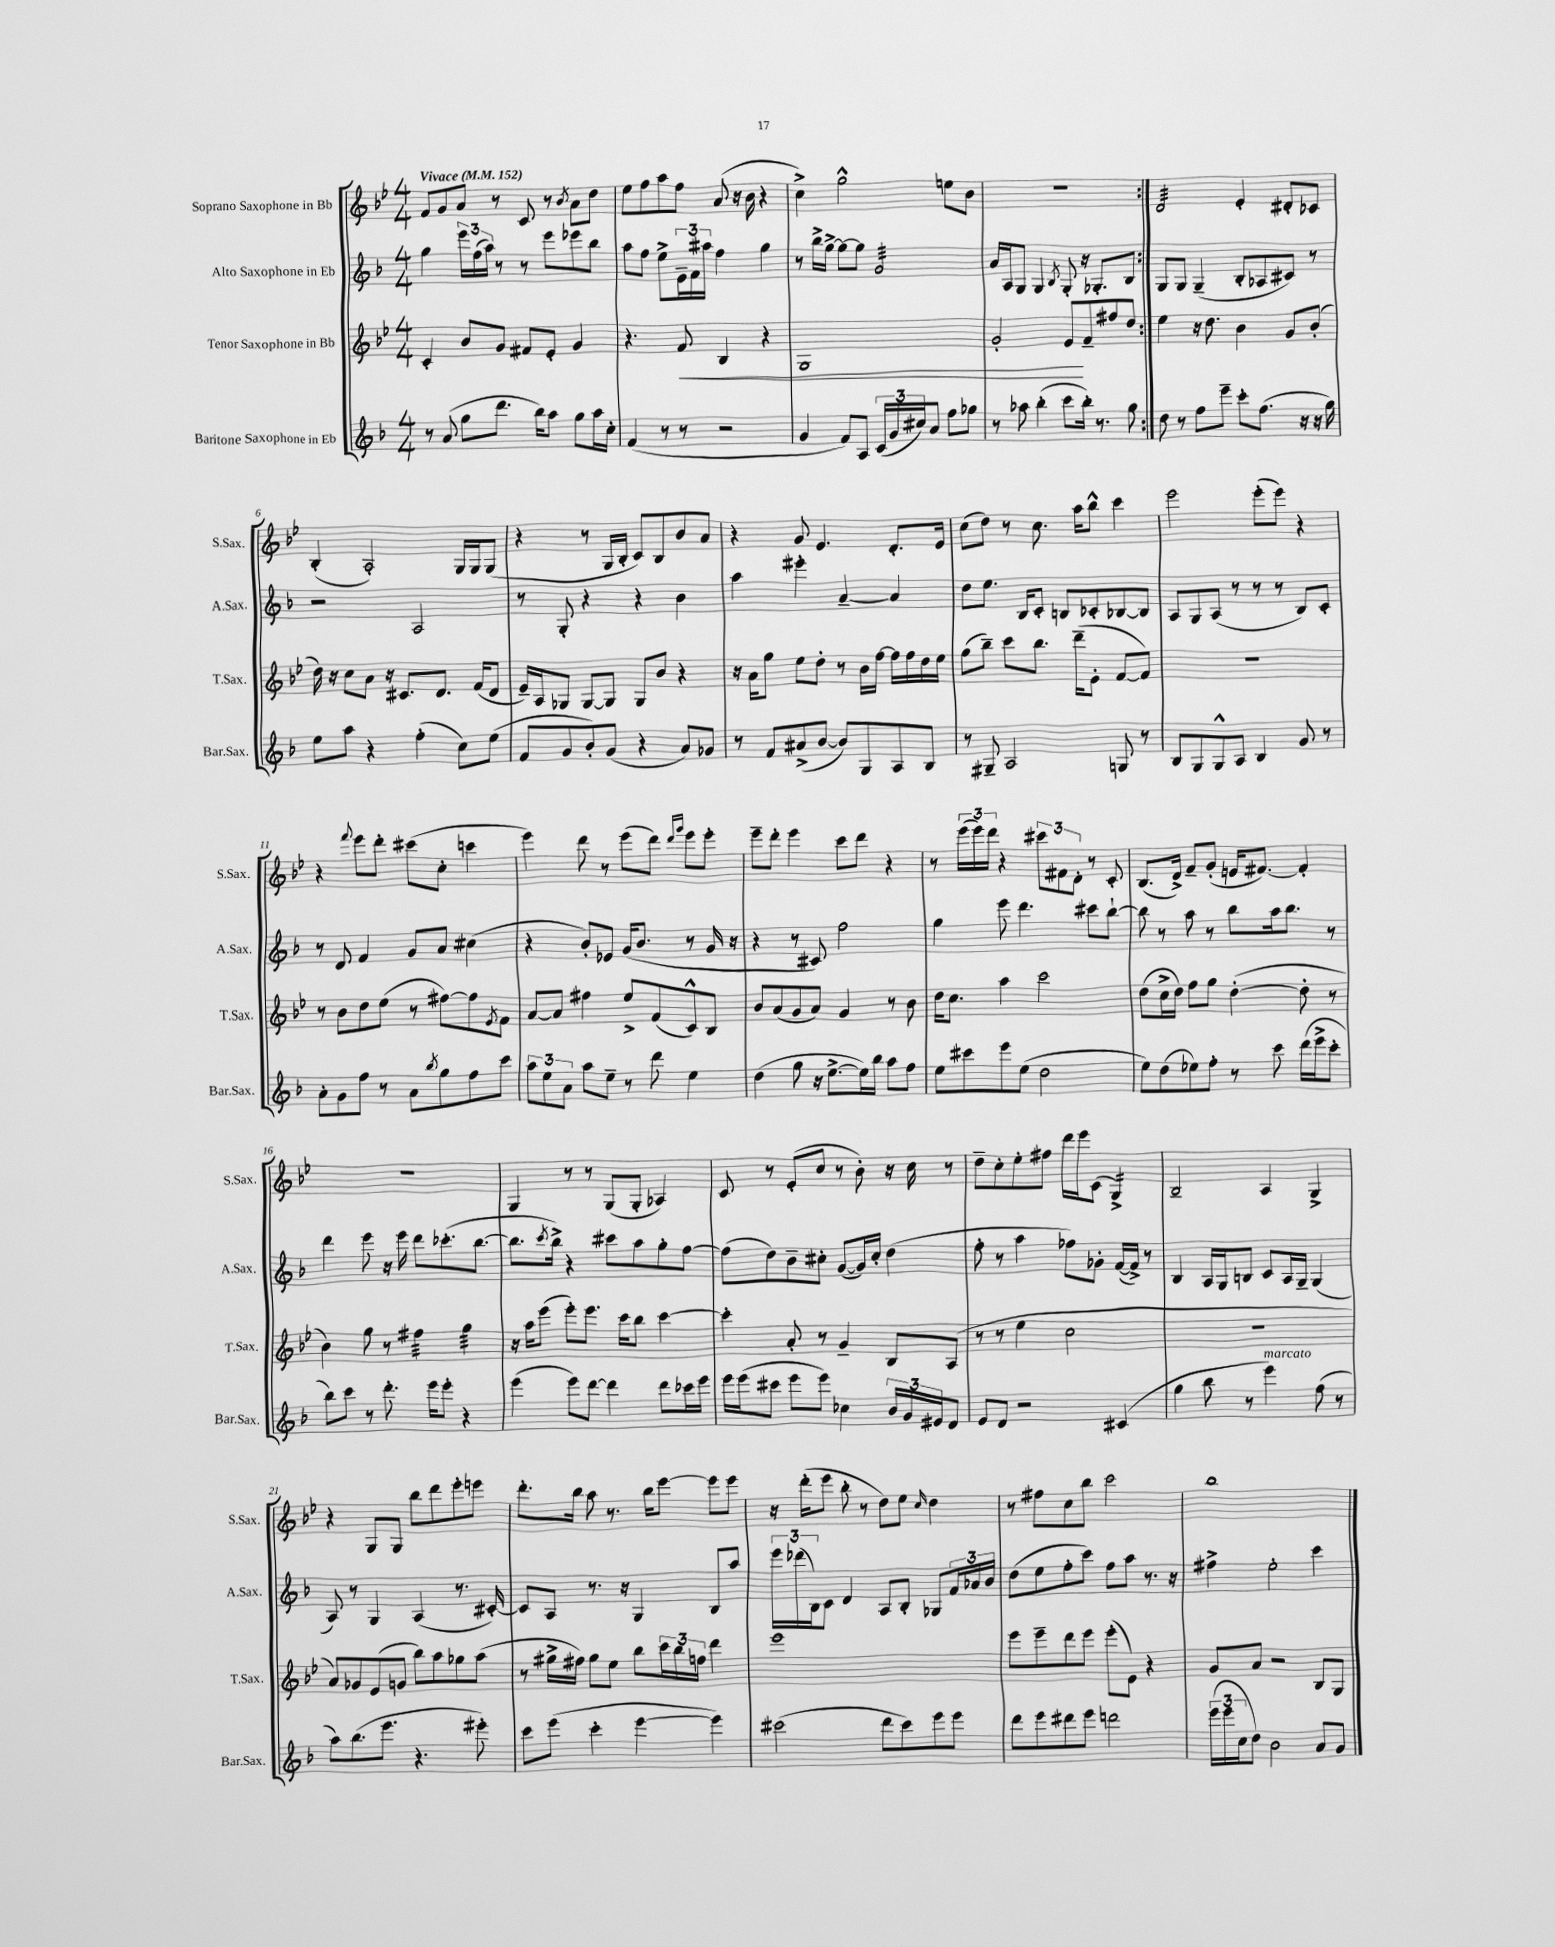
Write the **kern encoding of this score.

**kern	**kern	**kern	**kern
*staff4	*staff3	*staff2	*staff1
*clefG2	*clefG2	*clefG2	*clefG2
*k[b-]	*k[b-e-]	*k[b-]	*k[b-e-]
*M4/4	*M4/4	*M4/4	*M4/4
*MM152	*MM152	*MM152	*MM152
8r	4c'/	4gg\	8f/L
(8a/	.	.	8g/
8gg\L	8b-/L	24eee\LL	8a/J
.	.	(24ff\	.
.	.	24aa\JJ)	.
8.ddd\J	8g/J	8r	8r
.	8f#/L	8r	8c/
16bb-\LK)	.	.	.
8aa\J	8e-'/J	8eee\L	8r
.	.	.	8qb-/
8gg\L	4g/	8eee-\	8a\L
16aa\L	.	8bb-\J	8dd\J
16cc'\JJ	.	.	.
=	=	=	=
(4f/	4.r	8aa\L	8ee-\L
.	.	8ff\J	8ff\
8r	.	8ee^\L	8aa\
8r	8f/	24e~\L	8ff\J
.	.	24f\	.
.	.	24aa#\JJ	.
2r	4B-/	4ff\	(8a/
.	.	.	16r
.	.	.	16b-\
.	4r	4gg\	4r
=	=	=	=
4g/	1G	8r	4cc^\)
.	.	16bb-^\LL	.
.	.	[16gg^\JJ	.
8f/L)	.	8gg\_L	2gg^^\
8A/J	.	8gg\]J	.
(24c/LL	.	2g/	.
24g/	.	.	.
24cc#/J)	.	.	.
8a/J	.	.	.
8ff\L	.	.	8ee\L
8gg-\J	.	.	8b-\J
=	=	=	=
8r	2g'/	16a/LL	1r
.	.	16A/J	.
8aa-\	.	8G/J	.
(4bb-'\	.	4G/	.
.	.	8qB-/	.
8ccc\L	8e-/L	8G'/	.
16bb-'\Jk)	8f~/	16r	.
8.r	.	8.G-'/L	.
.	8ff#/	.	.
8gg\	8dd/J	8B-/J	.
=:|!	=:|!	=:|!	=:|!
8dd\	4ee-\	8G/L	2d/
8r	.	8G/J	.
8ff\L	16r	(4G~/	.
.	8.dd\	.	.
8eee~\J	.	.	.
8ccc'\L	4b-\	8B-'/L	4e-'/
(8.ff\J	.	8A-/	.
.	8g/L	8c#/J)	8d#'/L
16r	.	.	.
16r	(8b-'/J	8r	8c-/J
16gg\)	.	.	.
=	=	=	=
8ee\L	16dd\)	2r	(4B-'/
.	16r	.	.
8aa\J	8cc\L	.	.
4r	8a\J	.	2A'/)
.	16r	.	.
.	8.c#/L	.	.
(4ff'\	.	2A/	.
.	8.d/J	.	.
8cc\L)	.	.	16G/LL
.	(16f/LK	.	16G/J
(8ee\J	8d/J	.	(8G/J
=	=	=	=
8f/L	16e-~/LL)	8r	4r
.	16A/J	.	.
8g/	8G-/J	8G'/	.
8b-'/)	[8G-/L	4r	8r
(8g/J	8G-/]J	.	16G/LL
.	.	.	16B-'/JJ
4r	8G-/L	4r	8c/L)
.	8b-/J	.	8B-/
8a/L)	4r	4b-\	8b-/
8g-/J	.	.	8a/J
=	=	=	=
8r	16r	4aa\	4r
.	16a\LK	.	.
8f/L	8gg\J	.	.
(8a#^/	8ee-\L	4eee#'\	8g/
[8b-/J	8dd'\J	.	4.e-/
8b-/]L)	8r	[4a~/	.
8G/	16b-\LL	.	.
.	[16ff\JJ	.	.
8A/	16ff\]LL	4a/]	8.d'/L
.	16ff\	.	.
8B-/J	16dd\	.	.
.	16ee-\JJ	.	16e-/Jk
=	=	=	=
8r	(8gg\L	8dd\L	(8cc\L
8G#~/	8bb-~\J)	8.ee\J	8dd\J)
2A/	8ccc\L	.	8r
.	.	16B-/LK	.
.	8.bb-\J	8c'/J	8.cc\
.	.	8B/L	.
.	(16ddd~\LK	.	16aa\LK
.	8e-'\J	8c-'/	8bb-^^\J
8G/	[8f/L	[8B-/	4ccc\
8r	8f/]J)	8B-/]J	.
=	=	=	=
8B-/L	1r	8A/L	2eee-\
8G/	.	8G/	.
8G^^/	.	(8A/J	.
8A/J	.	8r	.
4B-/	.	8r	(8eee-'\L
.	.	8r	8eee-\J)
8g/	.	8B-/L)	4r
8r	.	8c'/J	.
=	=	=	=
8a'\L	8r	8r	4r
8g\	8b-\L	8d/	.
.	.	.	8qqfff/
8ff\J	8dd\	4f/	8eee-\L
8r	(8ee-\J	.	8ddd'\J
8a\L	8r	8g/L	(8ccc#\L
8qbb-/	.	.	.
8gg\	[8ff#\L)	8a/J	8cc'\J
8ff\	8ff#\]	(4cc#\	4ccc\
.	8qe-/	.	.
8ccc\J	8f\J	.	.
=	=	=	=
12aa\L	[8a/L	4r	4eee-\)
12ee\	.	.	.
.	8a/]J	.	.
12a\J	.	.	.
8aa\L	4ff#\	8b-'/L)	8ddd\
8ee~\J	.	8e-/J	8r
8r	8ee-^/L	(16g/LK	(8eee-\L
.	.	8.b-/J	.
8ddd\	(8f/	.	8ddd\J)
.	.	.	16qqddd/LL
.	.	.	16qqggg/JJ
4ee\	8c^^/)	8r	8eee-\L
.	8B-/J	16g/	8eee-'\J
.	.	16r	.
=	=	=	=
(4dd\	8b-/L	4r	8eee-~\L
.	(8a/	.	8ddd'\J
8gg\	8g/	8r	4eee-\
16r	8a/J)	8c#/)	.
[8.ee^\L	.	.	.
.	4g/	2ff\	8ccc\L
16ee\]L)	.	.	8ddd\J
16bb-\JJ	.	.	.
8aa\L	8r	.	4r
8ff\J	8b-\	.	.
=	=	=	=
8ee\L	16dd\LK	4gg\	8r
.	8.cc\J	.	.
8ccc#\	.	.	(24eee-\LL
.	.	.	24eee-\)
.	.	.	24ddd\JJ
8eee\	4aa\	8eee\	4r
(8ee\J	.	4.ddd\	.
2dd\	2ccc\	.	12ccc#\L
.	.	.	12f#\
.	.	.	12d'\J
.	.	8ccc#\L	8r
.	.	[8bb-`\J	8c'/
=	=	=	=
8ee\L)	(8dd\L	8bb-\]	(8.B-/L
(8dd\	16cc^\L	8r	.
.	16dd\JJ)	.	16d^/Jk)
8ee-\)	8ff\L	8aa\	8f~/L
8ff'\J	8gg\J	8r	(8g'/J
8r	([4dd'\	8bb-\L	16e/LK
.	.	.	[8.f#/J)
8ccc\	.	16aa\k	.
.	.	8.bb-\J	.
(16ddd\LL	8dd'\]	.	4f#'/]
16eee^\J	.	.	.
8ccc'\J	8r	8r	.
=	=	=	=
8bb-\L)	4b-\)	4ddd\	1r
8ccc\J	.	.	.
8r	8gg\	8eee\	.
8.ddd'\	8r	16r	.
.	.	16eee\	.
.	4ff#\	8ddd\L	.
16eee\LK	.	.	.
8eee'\J	.	(8.ccc-'\	.
4r	4gg\	.	.
.	.	[8.bb-\J	.
=	=	=	=
(4eee\	16r	8.bb-\]L	4G/
.	16aa\LK	.	.
.	(8eee-\J	.	.
.	.	8qccc/	.
.	.	16bb-^\Jk)	.
8eee\L)	8eee-'\L)	4r	8r
[8ddd\J	8.eee-\J	.	8r
4ddd\]	.	8ccc#\L	(8G/L
.	16ccc\LK	.	.
.	8bb-\J	8aa\	8G'/J
8ddd\L	[4ccc\	8gg'\	4A-/)
16ccc-\L	.	[8ff\J	.
16eee\JJ	.	.	.
=	=	=	=
16eee\LL	4ccc'\]	(8ff\]L	8c/
(16eee\J	.	.	.
8ccc#\J	.	8dd\)	8r
8eee\L	8a'/	8b-~\	(8e-'/L
8eee\J)	8r	8cc#'\J	8cc/J
4cc-\	4g~/	([8g/L	8r
.	.	16g/]L)	8b-'\)
.	.	16cc#'/JJ	.
24b-/LL	8B-/L	(4dd\	16r
24g/	.	.	.
.	.	.	16cc\
24e#/J	.	.	.
8d/J	(8A/J	.	8r
=	=	=	=
8e/L	8r	8ff'\	8dd~\L
8d/J	8r	8r	8cc'\
2r	4ee-\	4aa\	8ee-'\
.	.	.	8ff#\J
.	2cc\	8ff-\L)	16ddd\LL
.	.	.	16eee-\J
.	.	8g-'\J	(8c\J
(4c#/	.	([16f/LL	4G^/)
.	.	16f^/]JJ)	.
.	.	8r	.
=	=	=	=
4gg\	1r	4B-/	2B-~/
8bb-\	.	16A/LL	.
.	.	16G/J	.
8r	.	8B/J	.
4eee\)	.	8c/L	4A/
.	.	16A/L	.
.	.	16G~/JJ	.
(8ff\	.	(4G/	4G^/
8r	.	.	.
=	=	=	=
8aa\L)	8a/L)	8A/)	4r
(8.bb-\	8g-/	8r	.
.	(8e-/	4G/	8G/L
8.eee\J	.	.	.
.	8g/J	.	8G/J
4.r	8bb-\L)	(4A/	8bb-\L
.	8aa\	.	8ddd\
.	8gg-\	8.r	8eee-'\
8eee#'\)	(8aa\J	.	8eee\J
.	.	[16c#'/)	.
=	=	=	=
8ccc\L	8r	8c#/]L	8.ddd'\L
(8eee\J	16gg#^\LL	8A/J	.
.	16ff#\JJ)	.	16bb-\Jk
4ccc'\	8gg#\L	8.r	8aa\
.	8ee-\J	.	8.r
.	.	16r	.
[4eee\	8bb-\L	4G/	.
.	.	.	16bb-\LK
.	24ccc\L	.	[8eee-\J
.	24bb-\	.	.
.	24ff\JJ	.	.
4eee\])	4ddd\	8B-/L	8eee-\]L
.	.	8aa/J	8eee-\J
=	=	=	=
(2ccc#\	1eee-	24eee\LL	16r
.	.	(24ddd-\	.
.	.	.	(16ddd'\LK
.	.	24B-\J)	.
.	.	8c\J	8eee-\J
.	.	4d/	8bb-'\
.	.	.	8r
8ddd\L	.	8A/L	8dd\L)
8ccc#\)	.	8B-'/J	8ee-\J
.	.	.	16qqcc/
8eee\	.	8G-/L	4dd\
8eee\J	.	24f/L	.
.	.	24a-/	.
.	.	24b-/JJ	.
=	=	=	=
8ddd\L	8eee-\L	(8dd\L	8r
8eee\	8eee-~\	8ee\	8ff#\L
8ddd#\	8ddd\	8ff'\	8cc\
8eee\J	8eee-\J	8ccc\J)	8bb-\J
2ddd\	(8eee-'\L	8ff\L	2ccc\
.	8e-\J)	8aa\J	.
.	4r	8.r	.
.	.	16r	.
=	=	=	=
(24eee\LL	8g/L	4ff#^\	1bb-
24eee\	.	.	.
24cc\J	.	.	.
8dd\J)	8a/J	.	.
2b-\	2r	2ee'\	.
8a/L	8B-/L	4ccc\	.
8g/J	8G/J	.	.
==	==	==	==
*-	*-	*-	*-
